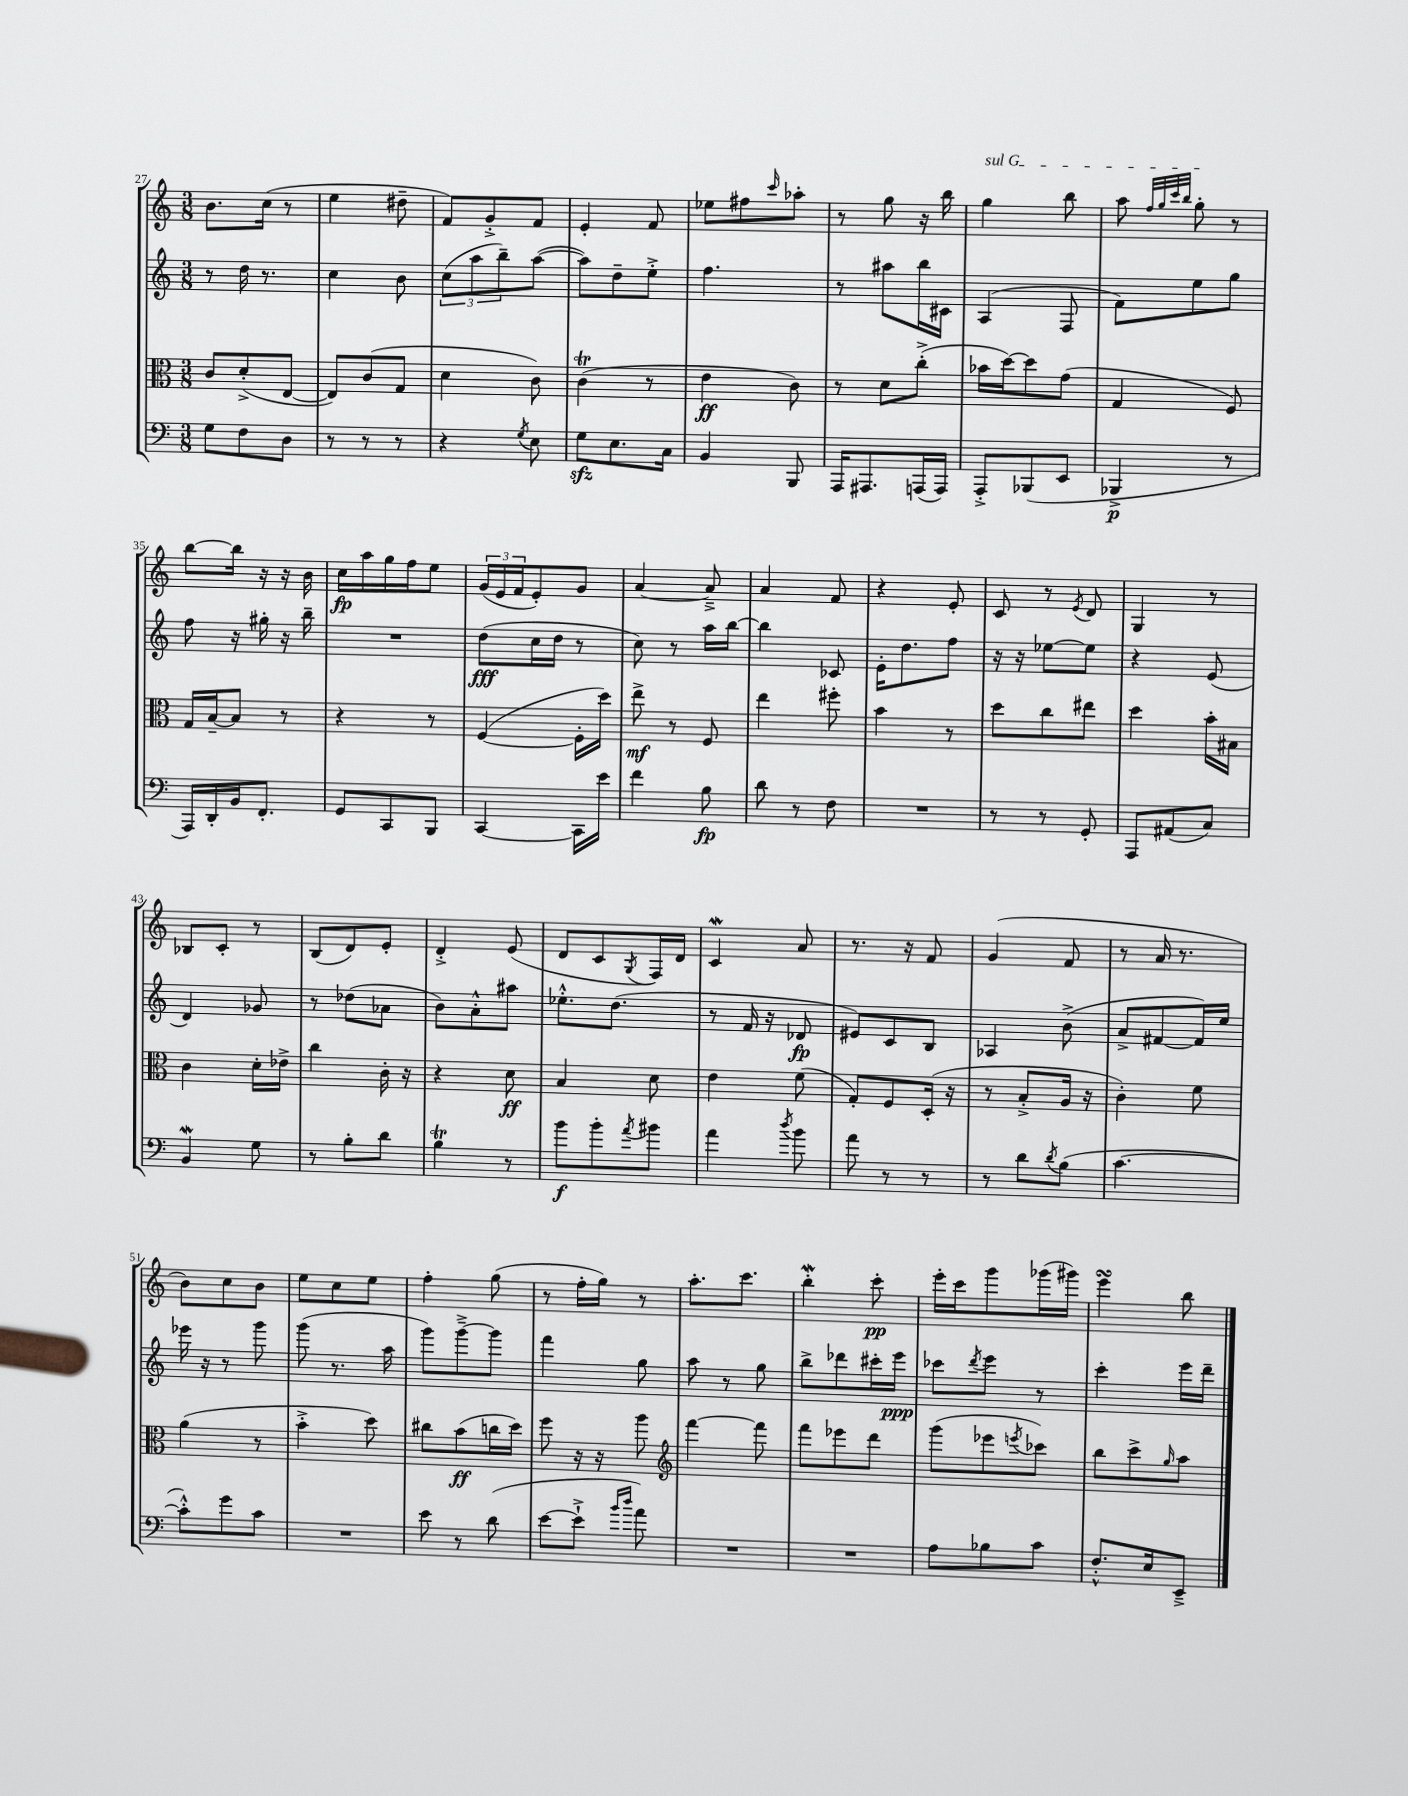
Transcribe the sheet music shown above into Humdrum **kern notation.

**kern	**dynam	**kern	**dynam	**kern	**dynam	**kern	**dynam
*part4	*part4	*part3	*part3	*part2	*part2	*part1	*part1
*staff4	*staff4	*staff3	*staff3	*staff2	*staff2	*staff1	*staff1
*clefF4	*	*clefC3	*	*clefG2	*	*clefG2	*
*k[]	*	*k[]	*	*k[]	*	*k[]	*
*M3/8	*	*M3/8	*	*M3/8	*	*M3/8	*
=27	=27	=27	=27	=27	=27	=27	=27
8G\L	.	8c/L	.	8r	.	8.b\L	.
8F\	.	(8d'^/	.	16dd\	.	.	.
.	.	.	.	8.r	.	(16cc\Jk	.
8D\J	.	[8E/J	.	.	.	8r	.
=28	=28	=28	=28	=28	=28	=28	=28
8r	.	8E/L])	.	4cc\	.	4ee\	.
8r	.	(8c/	.	.	.	.	.
8r	.	8G/J	.	8b\	.	8dd#X~\	.
=29	=29	=29	=29	=29	=29	=29	=29
4r	.	4d\	.	(12cc\L	.	8f/L)	.
.	.	.	.	12aa\	.	.	.
.	.	.	.	.	.	8g'^/	.
.	.	.	.	12bb~\)	.	.	.
8qG/	.	.	.	.	.	.	.
8E\	.	8c\)	.	([8aa\J	.	8f/J	.
=30	=30	=30	=30	=30	=30	=30	=30
8Gzz\L	.	(4cT\	.	8aa\L])	.	4e'/	.
8.E\	.	.	.	8dd~\	.	.	.
.	.	8r	.	8ee'^\J	.	8f/	.
16C\Jk	.	.	.	.	.	.	.
=31	=31	=31	=31	=31	=31	=31	=31
4BB/	.	4e\	ff	4.ff\	.	8ee-X\L	.
.	.	.	.	.	.	8ff#X\	.
.	.	.	.	.	.	16qqccc/	.
8BBB/	.	8c\)	.	.	.	8aa-X'\J	.
=32	=32	=32	=32	=32	=32	=32	=32
16AAA/KL	.	8r	.	8r	.	8r	.
8.AAA#X/	.	.	.	.	.	.	.
.	.	8d\L	.	8aa#X\L	.	8gg\	.
(16AAAn/L	.	(8cc'^\J	.	16bb\L	.	16r	.
16AAA/JJ)	.	.	.	16c#X\JJ	.	16bb\	.
=33	=33	=33	=33	=33	=33	=33	=33
!	!	!	!	!	!	!LO:TX:a:i:t=sul G	!
8AAA'^/L	.	16b-X\LL	.	(4A/	.	4gg\	.
.	.	[16dd\J)	.	.	.	.	.
(8BBB-X/	.	8dd\]	.	.	.	.	.
8EE/J	.	(8g\J	.	8F/	.	8bb\	.
=34	=34	=34	=34	=34	=34	=34	=34
4BBB-X^/	p	4G/	.	8f\L)	.	8aa\	.
.	.	.	.	.	.	32qqff/LLL	.
.	.	.	.	.	.	32qqgg/	.
.	.	.	.	.	.	32qqccc/	.
.	.	.	.	.	.	32qqbb/JJJ	.
.	.	.	.	8ee\	.	8gg'\	.
8r	.	8F/)	.	8gg\J	.	8r	.
!!LO:LB:g=z
=35	=35	=35	=35	=35	=35	=35	=35
16AAA/LL)	.	16G/LL	.	8ff\	.	[8bb\L	.
16DD'/	.	[16B~/J	.	.	.	.	.
16BB/J	.	8B/J]	.	16r	.	16bb\Jk]	.
8.FF'/J	.	.	.	16gg#X'\	.	16r	.
.	.	8r	.	16r	.	16r	.
.	.	.	.	16bb~\	.	16b\	.
=36	=36	=36	=36	=36	=36	=36	=36
8GG/L	.	4r	.	4.r	.	16cc\LL	fp
.	.	.	.	.	.	16aa\	.
8CC/	.	.	.	.	.	16gg\	.
.	.	.	.	.	.	16ff\J	.
8BBB/J	.	8r	.	.	.	8ee\J	.
=37	=37	=37	=37	=37	=37	=37	=37
[4CC/	.	([4F/	.	(8dd\L	fff	(24g/LL	.
.	.	.	.	.	.	24e/	.
.	.	.	.	.	.	24f/J	.
.	.	.	.	16cc\L	.	8e'/)	.
.	.	.	.	16dd\JJ	.	.	.
16CC\LL]	.	16F'\LL]	.	8r	.	8g/J	.
16e\JJ	.	16dd\JJ)	.	.	.	.	.
=38	=38	=38	=38	=38	=38	=38	=38
4f\	.	8ee^\	mf	8cc\)	.	[4a/	.
.	.	8r	.	8r	.	.	.
8B\	fp	8F/	.	16aa\LL	.	8a~^/]	.
.	.	.	.	[16bb\JJ	.	.	.
=39	=39	=39	=39	=39	=39	=39	=39
8d\	.	4ee\	.	4bb\]	.	4a/	.
8r	.	.	.	.	.	.	.
8F\	.	8ff#X'\	.	8c-X/	.	8f/	.
=40	=40	=40	=40	=40	=40	=40	=40
4.r	.	4b\	.	16e'\KL	.	4r	.
.	.	.	.	8.dd\	.	.	.
.	.	8r	.	8ff\J	.	8e'/	.
=41	=41	=41	=41	=41	=41	=41	=41
8r	.	8dd\L	.	16r	.	8c/	.
.	.	.	.	16r	.	.	.
8r	.	8cc\	.	[8ee-X\L	.	8r	.
.	.	.	.	.	.	8qe/	.
8GG'/	.	8ee#X\J	.	8ee-\J]	.	8d/	.
=42	=42	=42	=42	=42	=42	=42	=42
8AAA/L	.	4dd\	.	4r	.	4G/	.
(8AA#X/	.	.	.	.	.	.	.
8C/J)	.	16b'\LL	.	(8e/	.	8r	.
.	.	16B#X\JJ	.	.	.	.	.
!!LO:LB:g=z
=43	=43	=43	=43	=43	=43	=43	=43
4BBW/	.	4c\	.	4d/)	.	8B-X/L	.
.	.	.	.	.	.	8c'/J	.
8G\	.	16d'\LL	.	8g-X/	.	8r	.
.	.	16e-X^\JJ	.	.	.	.	.
=44	=44	=44	=44	=44	=44	=44	=44
8r	.	4cc\	.	8r	.	(8B/L	.
8B'\L	.	.	.	(8dd-X\L	.	8d/)	.
8d\J	.	16c'\	.	8a-X\J	.	8e'/J	.
.	.	16r	.	.	.	.	.
=45	=45	=45	=45	=45	=45	=45	=45
4Bt\	.	4r	.	8b\L)	.	4d'^/	.
.	.	.	.	8a'^^\	.	.	.
8r	.	8d\	ff	8aa#X\J	.	(8e/	.
=46	=46	=46	=46	=46	=46	=46	=46
8b\L	f	4B/	.	8.ee-X'^^\L	.	8d/L	.
8b'\	.	.	.	.	.	8c/	.
.	.	.	.	(8.dd\J	.	.	.
8qa/	.	.	.	.	.	8qG/	.
8b#X\J	.	8d\	.	.	.	16F/L)	.
.	.	.	.	.	.	16d/JJ	.
=47	=47	=47	=47	=47	=47	=47	=47
4a\	.	4e\	.	8r	.	4cw/	.
.	.	.	.	16f/	.	.	.
.	.	.	.	16r	.	.	.
8qdd/	.	.	.	.	.	.	.
8b\	.	(8f\	.	8d-X/	fp	8a/	.
=48	=48	=48	=48	=48	=48	=48	=48
8a\	.	8G'/L)	.	8e#X/L)	.	8.r	.
8r	.	8F/	.	8c/	.	.	.
.	.	.	.	.	.	16r	.
8r	.	(16D'/Jk	.	8B/J	.	8f/	.
.	.	16r	.	.	.	.	.
=49	=49	=49	=49	=49	=49	=49	=49
8r	.	8r	.	4A-X/	.	(4g/	.
8d\L	.	8B'^/L	.	.	.	.	.
8qd/	.	.	.	.	.	.	.
(8B\J	.	16A/Jk	.	(8b^\	.	8f/	.
.	.	16r	.	.	.	.	.
=50	=50	=50	=50	=50	=50	=50	=50
[4.c\	.	4c'\)	.	8a^/L	.	8r	.
.	.	.	.	[8f#X/	.	16a/	.
.	.	.	.	.	.	8.r	.
.	.	8f\	.	16f#/L])	.	.	.
.	.	.	.	16ee/JJ	.	.	.
!!LO:LB:g=z
=51	=51	=51	=51	=51	=51	=51	=51
8c'^^\L])	.	(4a\	.	16eee-X\	.	8b\L)	.
.	.	.	.	16r	.	.	.
8g\	.	.	.	8r	.	8cc\	.
8c\J	.	8r	.	8ggg\	.	8b\J	.
=52	=52	=52	=52	=52	=52	=52	=52
4.r	.	4b'^\	.	(8ggg\	.	8ee\L	.
.	.	.	.	8.r	.	8cc\	.
.	.	8dd\)	.	.	.	8ee\J	.
.	.	.	.	16aa\	.	.	.
=53	=53	=53	=53	=53	=53	=53	=53
8e\	.	8cc#X\L	.	8ggg\L)	.	4ff'\	.
8r	.	(8b\	ff	[8ggg~^\	.	.	.
(8d\	.	16ccn\L	.	8ggg\J]	.	(8gg\	.
.	.	16dd\JJ)	.	.	.	.	.
=54	=54	=54	=54	=54	=54	=54	=54
[8e\L	.	8ff\	.	4fff\	.	8r	.
8e`^\J]	.	16r	.	.	.	16ff'\LL	.
.	.	16r	.	.	.	16gg\JJ)	.
16qqb/LL	.	.	.	.	.	.	.
16qqdd/JJ	.	.	.	.	.	.	.
8a\)	.	8aa\	.	8gg\	.	8r	.
=55	=55	=55	=55	=55	=55	=55	=55
*	*	*clefG2	*	*	*	*	*
4.r	.	[4fff\	.	8aa\	.	8.aa'\L	.
.	.	.	.	8r	.	.	.
.	.	.	.	.	.	8.ccc\J	.
.	.	8fff\]	.	8gg\	.	.	.
=56	=56	=56	=56	=56	=56	=56	=56
4.r	.	8fff\L	.	8bb^\L	.	4bbW'\	.
.	.	8eee-X\	.	8ddd-X\	.	.	.
.	.	8ddd\J	.	16ccc#X'\L	.	8ccc'\	pp
.	.	.	.	16eee\JJ	ppp	.	.
=57	=57	=57	=57	=57	=57	=57	=57
8A\L	.	(8ggg\L	.	8ccc-X\L	.	16eee'\LL	.
.	.	.	.	.	.	16ccc\J	.
.	.	.	.	8qddd/	.	.	.
8B-X\	.	8eee-X\	.	8eee\J	.	8ggg\	.
.	.	8qeeen/	.	.	.	.	.
8c\J	.	8ccc-X\J)	.	8r	.	(16ggg-X\L	.
.	.	.	.	.	.	16ggg#X\JJ)	.
=58	=58	=58	=58	=58	=58	=58	=58
8.F'^^/L	.	8bb\L	.	4ccc'\	.	4eeesSsS\	.
.	.	8ccc^\	.	.	.	.	.
16E/k	.	.	.	.	.	.	.
.	.	16qqgg/	.	.	.	.	.
8EE~^/J	.	8aa\J	.	16eee\LL	.	8bb\	.
.	.	.	.	16ddd~\JJ	.	.	.
==	==	==	==	==	==	==	==
*-	*-	*-	*-	*-	*-	*-	*-
